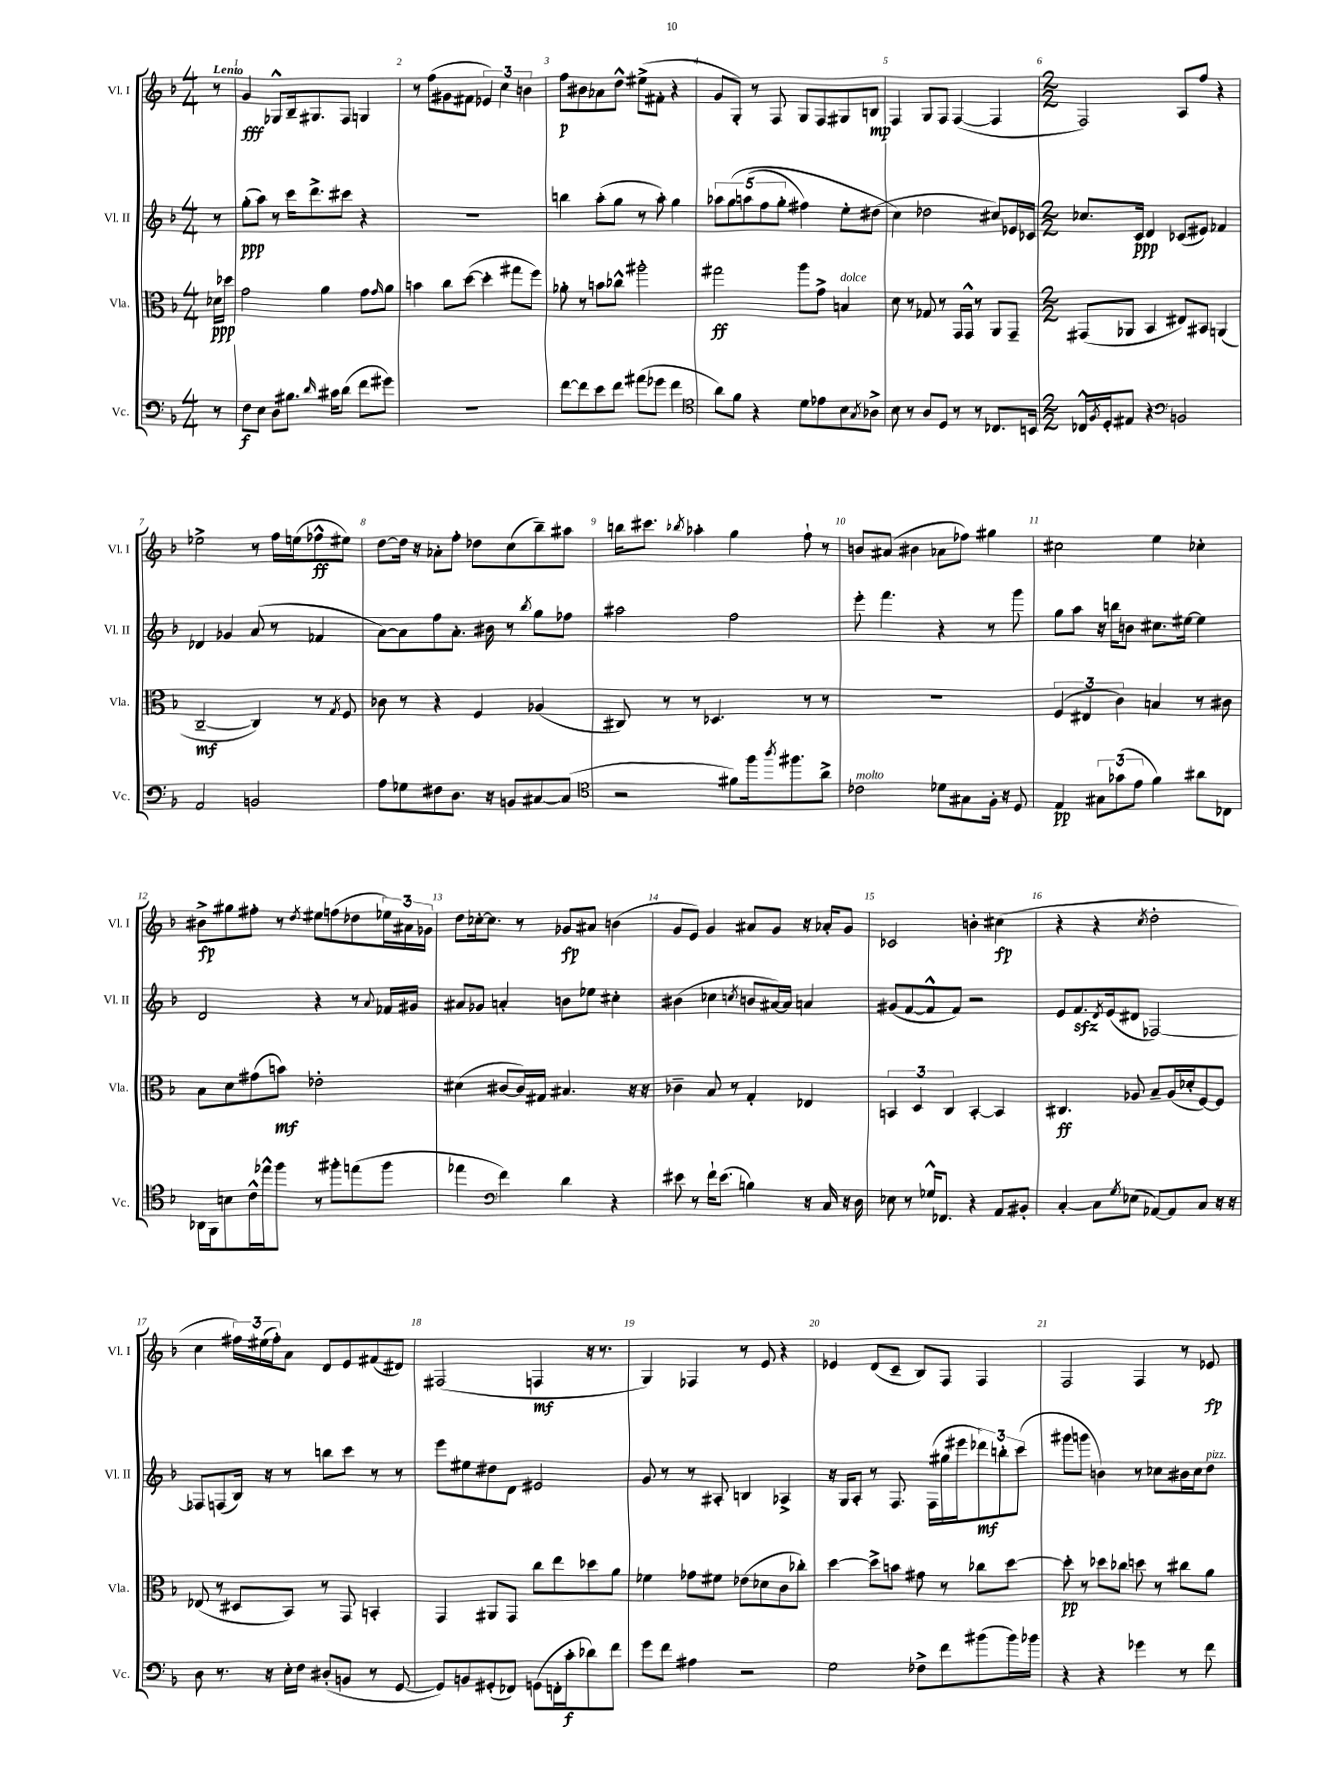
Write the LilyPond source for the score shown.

<<
\new StaffGroup <<
\new Staff = "s0" \with { instrumentName = "Vl. I" shortInstrumentName = "Vl. I" } {
    \clef treble \key f \major \numericTimeSignature \time 4/4 \partial 8 \tempo "Lento"
    r8 |
    g'4\fff ges8-^ bes16-- gis8. f8 g4 |
    r8 f''8( gis'8 fis'8 \tuplet 3/2 { ees'4) c''4 b'4 } |
    f''8\p bis'8 aes'8 d''8-^ eis''8->( fis'8-. r4 |
    g'8 g8-.) r8 f8 g8 f8 gis8 b8\mp |
    f4 g8 f8 f4~( f4 |
    \numericTimeSignature \time 2/2 f2) a8 f''8 r4 |
    ees''2-> r8 f''16 e''16( fes''8-^\ff eis''8) |
    d''8~ d''16 r16 aes'8-. f''8-. des''8 c''8( bes''8--) ais''8 |
    b''16 cis'''8. \acciaccatura { bes''8 } aes''4-. g''4 f''8-! r8 |
    b'8 ais'8( bis'4 aes'8 fes''8) gis''4 |
    cis''2 e''4 ces''4-. |
    bis'8->\fp gis''8 fis''8-. r8 \acciaccatura { d''8 } eis''8 f''8( des''8 \tuplet 3/2 { ees''16) ais'16 ges'16 } |
    d''8 ces''16~-. ces''8. r8 ges'8\fp ais'8 b'4( |
    g'8 e'8) g'4 ais'8 g'8 r16 aes'16-. g'8 |
    ces'2 b'4-. cis''4\fp( |
    r4 r4 \acciaccatura { c''8 } d''2-. |
    c''4 \tuplet 3/2 { fis''16) eis''16( fis''16-.) } a'8 d'8 e'8 fis'8( dis'8) |
    fis2( f4\mf r16 r8. |
    g4) fes4 r8 e'8 r4 |
    ees'4 d'8( c'8-- bes8) f8 f4 |
    f2 f4 r8 ees'8\fp \bar "|." |
}
\new Staff = "s1" \with { instrumentName = "Vl. II" shortInstrumentName = "Vl. II" } {
    \clef treble \key f \major \numericTimeSignature \time 4/4 \partial 8
    r8 |
    g''8-.\ppp( a''8) r8 c'''16 d'''8.-> cis'''8 r4 |
    R1 |
    b''4 a''8-.( g''8 r8 a''8-.) g''4 |
    \tuplet 5/4 { aes''8 g''8\( a''8( f''8 g''8-. } fis''4) e''8-. dis''8( |
    c''4\) des''2 cis''8) ees'16 ces'16 |
    \numericTimeSignature \time 2/2 ces''8. c'16\ppp d'4 ces'8( eis'8) fes'4 |
    des'4 ges'4 a'8( r8 fes'4 |
    a'8~) a'8 f''8 a'8.-. bis'16 r8 \acciaccatura { bes''8 } g''8 fes''8 |
    ais''2 f''2 |
    e'''8-. f'''4. r4 r8 g'''8 |
    g''8 a''8 r16 b''16 b'8 cis''8. eis''16~ eis''4 |
    d'2 r4 r8 \appoggiatura { a'8 } fes'16 gis'16 |
    ais'8 ges'8 a'4-. b'8 ees''8 cis''4-. |
    bis'4( ces''4 \acciaccatura { c''8 } b'8 ais'16~) ais'16 a'4 |
    gis'8( f'8~ f'8-^ f'8) r2 |
    e'8 f'8.\sfz \acciaccatura { d'8 } e'16( dis'8 fes2~) |
    fes8 f8( bes16) r16 r8 b''8 c'''8 r8 r8 |
    e'''8 eis''8 dis''8 d'8 eis'2 |
    g'8 r8 r8 ais8-. b4 aes4-> |
    r16 g16 a8-. r8 f8. f16( gis''16 eis'''16 \tuplet 3/2 { des'''8\mf) b''8-. c'''8( } |
    gis'''8 g'''8 b'4) r8 ces''8 bis'16 ces''16 d''8^\markup { \italic "pizz." } \bar "|." |
}
\new Staff = "s2" \with { instrumentName = "Vla." shortInstrumentName = "Vla." } {
    \clef alto \key f \major \numericTimeSignature \time 4/4 \partial 8
    des'16\ppp des''16 |
    g'2 a'4 g'8 \grace { g'16 } a'8 |
    b'4 c''8 d''8~( d''4-. gis''8 f''8) |
    aes'8-. r8 b'8 ces''8-^ ais''2-. |
    gis''2\ff a''8 g'8-> b4^\markup { \italic "dolce" } |
    d'8 r8 ges8 r8 g,16 g,16-^ r8 a,8 g,8-- |
    \numericTimeSignature \time 2/2 gis,8( aes,8 bes,4 eis8) bis,8 a,4( |
    c2~--\mf c4) r8 \acciaccatura { g8 } f8 |
    ces'8 r8 r4 f4 aes4( |
    cis8) r8 r8 des4. r8 r8 |
    R1 |
    \tuplet 3/2 { f4( eis4 c'4) } b4 r8 cis'8 |
    bes8 d'8 gis'8( b'8\mf) ees'2-. |
    dis'4( cis'8~ cis'16) gis16 bis4. r16 r16 |
    ces'4-- bes8 r8 g4-. ees4 |
    \tuplet 3/2 { b,4 d4 c4 } b,4~-. b,4 |
    cis4.\ff aes8 bes8-- aes16( des'16-. f8~) f8 |
    ees8( r8 dis8 bes,8) r8 g,8 b,4-. |
    g,4 ais,8 g,8 c''8 e''8 des''8 a'8 |
    fes'4 ges'8 fis'8 ees'8( des'8 c'8 ces''8-.) |
    d''4~ d''8-> b'8 gis'8 r8 ces''8 d''8~ |
    d''8-.\pp r8 des''8 ces''8 d''8 r8 cis''8 a'8 \bar "|." |
}
\new Staff = "s3" \with { instrumentName = "Vc." shortInstrumentName = "Vc." } {
    \clef bass \key f \major \numericTimeSignature \time 4/4 \partial 8
    r8 |
    f8\f e8 d8 bis8. \grace { d'16 } cis'16 d'8( f'8 gis'8) |
    R1 |
    f'8~ f'8 e'8 f'8 ais'8( ges'8 f'4 |
    \clef tenor a'8) f'8 r4 d'8 ees'8 bes8 \acciaccatura { g8 } aes8-> |
    bes8 r8 a8 d8 r8 r8 ces8. b,16 |
    \numericTimeSignature \time 2/2 ces16-^ \acciaccatura { f8 } d16-. eis8 r4 \clef bass b,2 |
    a,2 b,2 |
    a8 ges8 fis8 d8. r16 b,8 cis8~ cis8( |
    \clef tenor r2 fis'8) f''16 \acciaccatura { a''8 } fis''8. a'8-> |
    ces'2^\markup { \italic "molto" } des'8 gis8 f16-. r16 d8 |
    e4\pp \tuplet 3/2 { gis8 ges'8( e'8 } f'4) ais'8 ces8 |
    aes,16 f,16 b8 c'16-^ ees''16-^ f''8 r8 fis''8-. e''8( fis''8 |
    ees''4 \clef bass f'4) d'4 r4 |
    eis'8 r8 f'16-! eis'8.( b4) r16 c16 r16 d16 |
    ees8 r8 ges16-^ fes,8. r4 a,8 bis,8-. |
    c4~-. c8 \acciaccatura { g8 } ees8( aes,8~) aes,8 c8 r16 r16 |
    d8 r8. r16 e16-. f16 dis8-.( b,8 r8 g,8~ |
    g,8) b,8 gis,8-.( fes,8) g,8( f,16-. c'16-.\f des'8) f'8 |
    g'8 f'8 ais4 r2 |
    g2 fes8-> f'8 bis'8( bis'16) bes'16 |
    r4 r4 ges'4 r8 f'8 \bar "|." |
}
>>
>>
\layout { \context { \Score \override BarNumber.break-visibility = ##(#f #t #t) barNumberVisibility = #all-bar-numbers-visible } }
